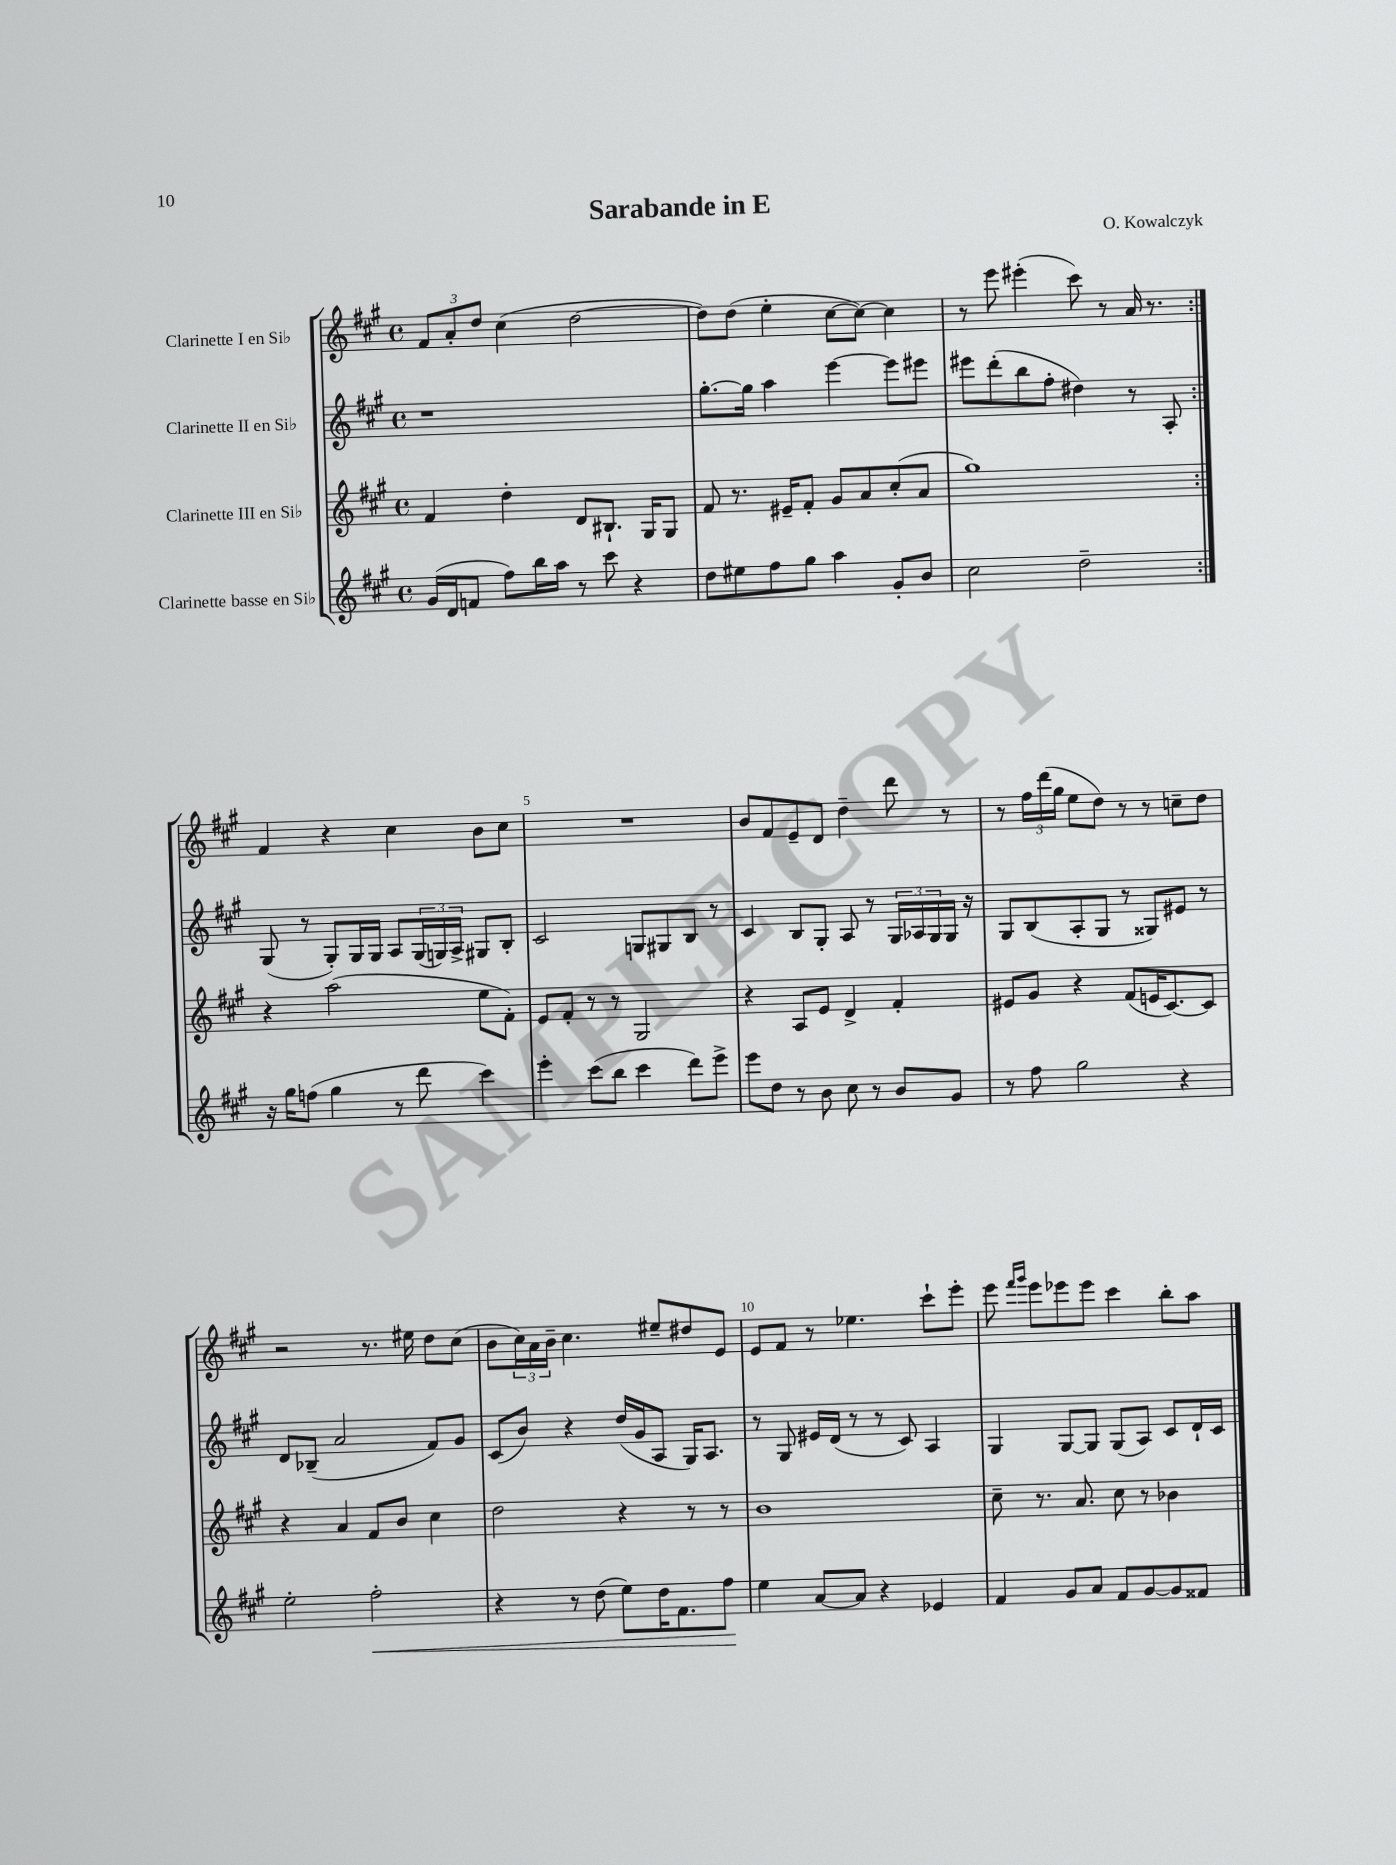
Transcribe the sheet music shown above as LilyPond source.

\header { title = "Sarabande in E" composer = "O. Kowalczyk" }
<<
\new StaffGroup <<
\new Staff = "s0" \with { instrumentName = "Clarinette I en Sib" } {
    \clef treble \key a \major \defaultTimeSignature \time 4/4
    \repeat volta 2 { \tuplet 3/2 { fis'8 a'8-. d''8 } cis''4( d''2~ |
    d''8) d''8( e''4-. cis''8~ cis''8~) cis''4 |
    r8 e'''8 eis'''4-.( cis'''8) r8 a'16 r8. | }
    fis'4 r4 cis''4 b'8 cis''8 |
    R1 |
    b'8 fis'8 e'8-- d'8 d''4-- d'''8 r8 |
    r8 \tuplet 3/2 { fis''16 d'''16( gis''16 } e''8 d''8) r8 r8 c''8-- d''8 |
    r2 r8. eis''16 d''8 cis''8( |
    b'8 \tuplet 3/2 { cis''16) a'16 b'16-- } cis''4. eis''8-- dis''8 e'8 |
    e'8 fis'8 r8 ees''4. cis'''8-! e'''8-. |
    e'''8 \grace { fis'''16 gis'''16 } e'''8 ees'''8 ees'''8 cis'''4 b''8-. a''8 \bar "|." |
}
\new Staff = "s1" \with { instrumentName = "Clarinette II en Sib" } {
    \clef treble \key a \major \defaultTimeSignature \time 4/4
    \repeat volta 2 { r1 |
    gis''8.~-. gis''16 a''4 e'''4~ e'''8 eis'''8 |
    eis'''8 d'''8-.( b''8 fis''8-. dis''4) r8 a8-. | }
    gis8( r8 gis8-.) gis16 gis16 a8 \tuplet 3/2 { gis16( g16) a16-> } gis8 b8-. |
    cis'2 g8 gis8 b8 r8 |
    cis'4 b8 gis8-. a8 r8 \tuplet 3/2 { gis16 aes16 gis16 } gis16 r16 |
    gis8 b8( a8-. gis8 r8 gisis8) eis'8 r8 |
    d'8 bes8--( a'2 fis'8) gis'8 |
    cis'8( b'8) r4 d''16( gis'16 a8 gis16) a8. |
    r8 gis8 eis'16 d'16( r8 r8 cis'8) a4 |
    gis4 gis8~ gis8 gis8( a8) cis'8 d'16-! cis'16 \bar "|." |
}
\new Staff = "s2" \with { instrumentName = "Clarinette III en Sib" } {
    \clef treble \key a \major \defaultTimeSignature \time 4/4
    \repeat volta 2 { fis'4 d''4-. d'8 bis8.-! gis16 gis8 |
    fis'8 r8. eis'16-- fis'8-. gis'8 a'8 cis''8-.( a'8 |
    gis''1) | }
    r4 a''2( e''8 fis'8-.) |
    e'8 fis'8-. r8 r8 gis2 |
    r4 a8 e'8 d'4-> fis'4-. |
    eis'8 gis'8 r4 fis'8( e'16 cis'8.~) cis'8 |
    r4 a'4 fis'8 b'8 cis''4 |
    d''2 r4 r8 r8 |
    b'1 |
    cis''8-- r8. a'8. cis''8 r8 bes'4 \bar "|." |
}
\new Staff = "s3" \with { instrumentName = "Clarinette basse en Sib" } {
    \clef treble \key a \major \defaultTimeSignature \time 4/4
    \repeat volta 2 { gis'16( d'16 f'8 fis''8) b''16 a''16 r8 cis'''8 r4 |
    d''8 eis''8 fis''8 gis''8 a''4 gis'8-. b'8 |
    cis''2 d''2-- | }
    r16 gis''16 f''8( gis''4 r8 d'''8 cis'''4) |
    e'''4-. cis'''8( b''8 cis'''4 d'''8) e'''8-> |
    e'''8 d''8 r8 b'8 cis''8 r8 b'8 gis'8 |
    r8 fis''8 gis''2 r4 |
    e''2-. fis''2-.\< |
    r4 r8 d''8( e''8) d''16 fis'8. fis''8\! |
    e''4 a'8~ a'8 r4 ees'4 |
    fis'4 gis'8 a'8 fis'8 gis'8~ gis'8 fisis'8 \bar "|." |
}
>>
>>
\layout { \context { \Score \override BarNumber.break-visibility = ##(#f #t #t) barNumberVisibility = #(every-nth-bar-number-visible 5) } }
